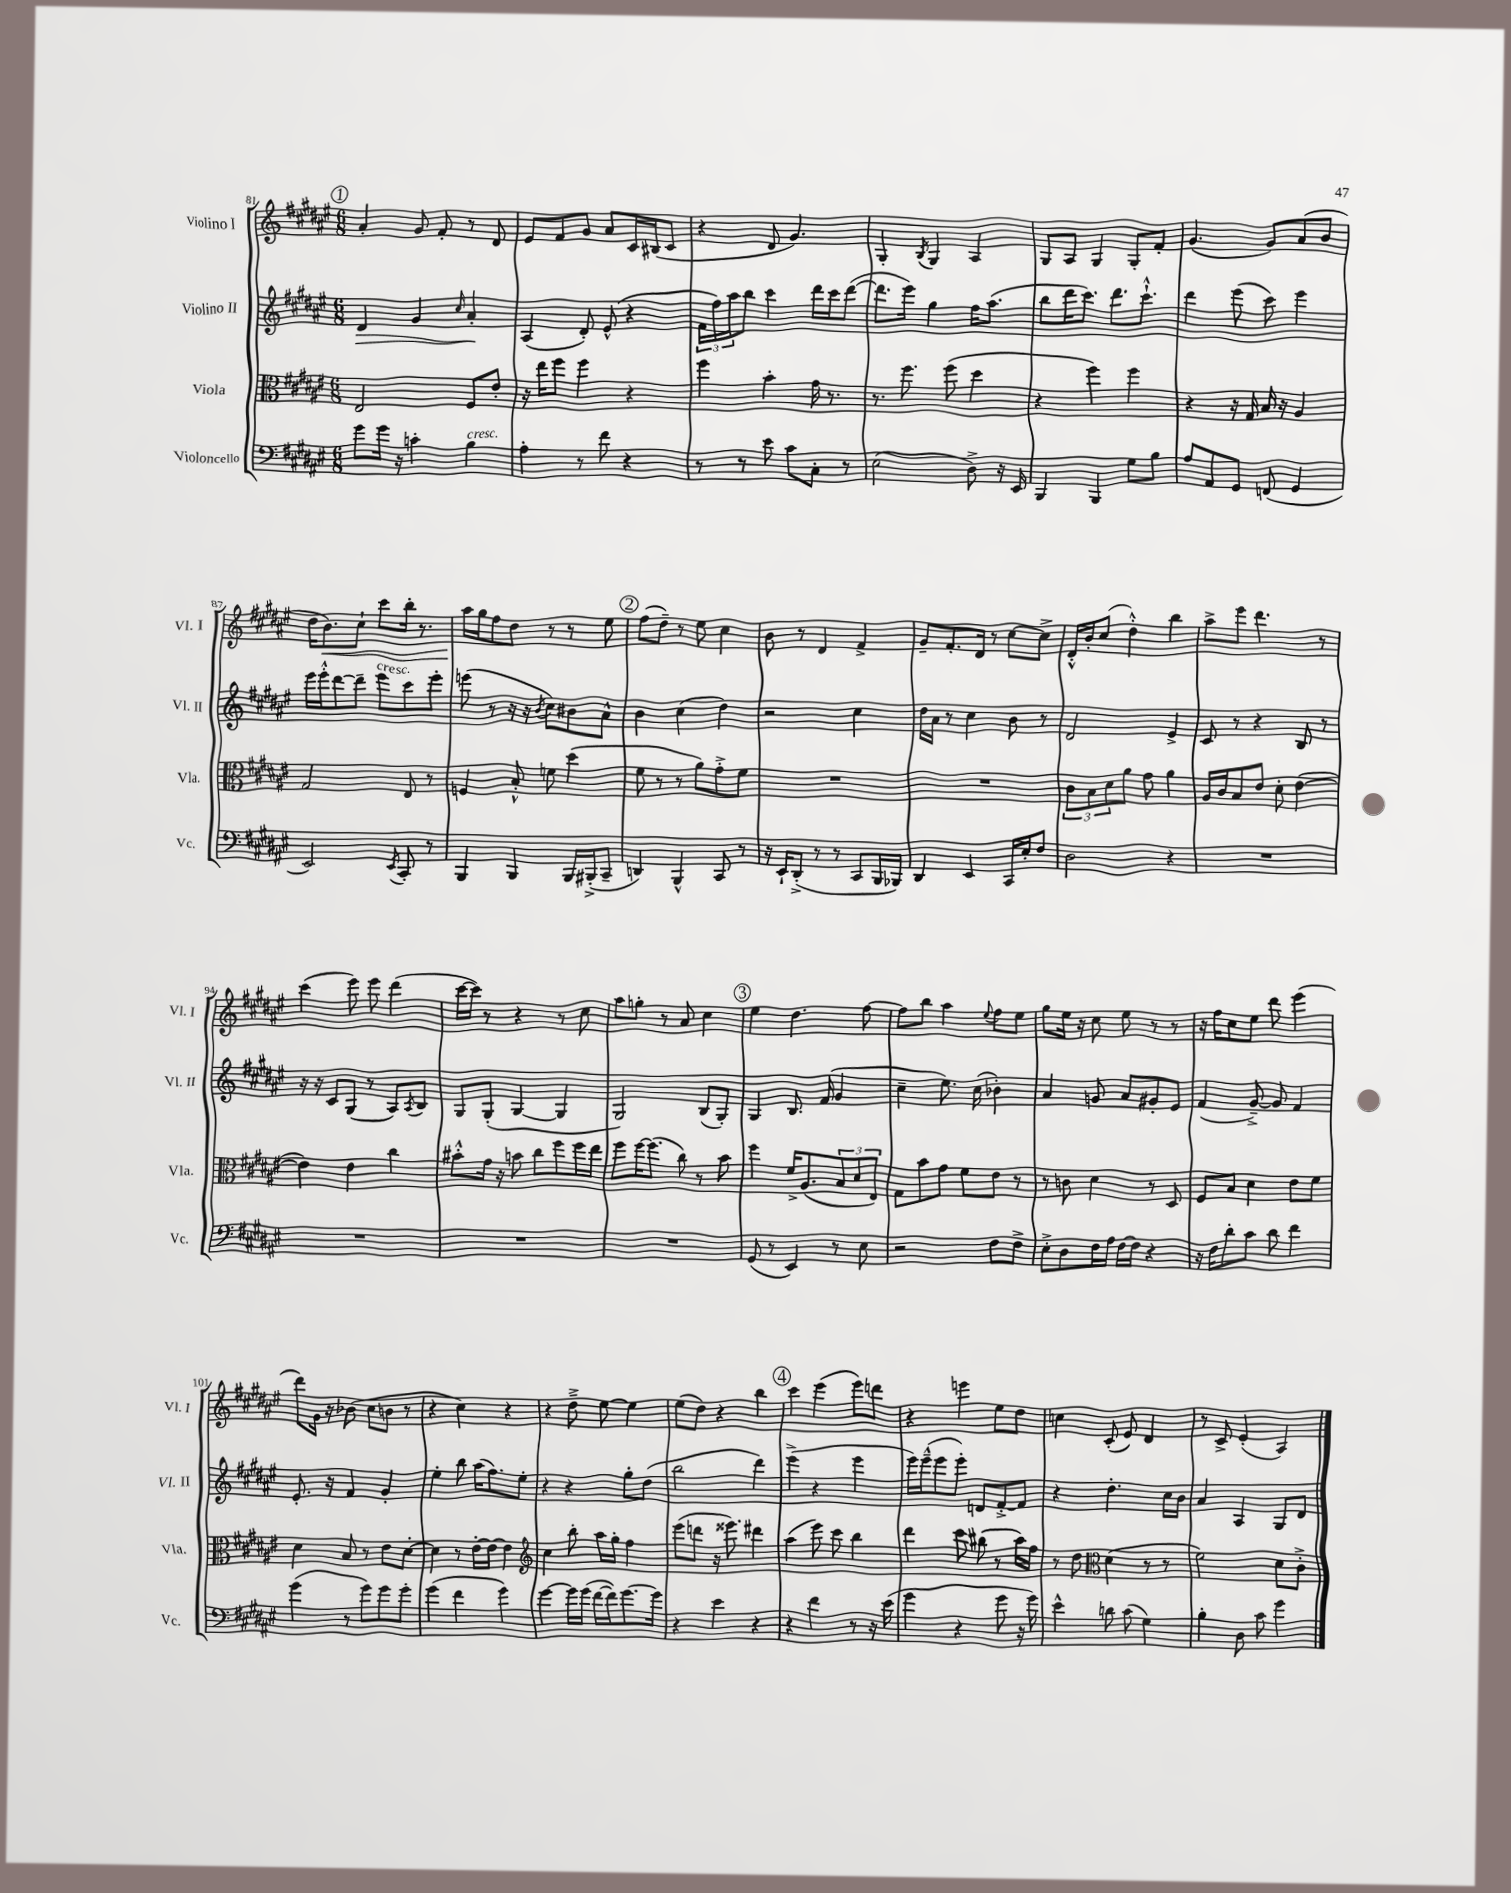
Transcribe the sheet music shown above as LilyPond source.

<<
\new StaffGroup <<
\new Staff = "s0" \with { instrumentName = "Violino I" shortInstrumentName = "Vl. I" } {
    \clef treble \key fis \major \numericTimeSignature \time 6/8
    \mark \markup { \circle "1" } ais'4-. gis'8 fis'8-. r8 dis'8 |
    eis'8 fis'8 gis'8 ais'8 cis'16 bis16( cis'8 |
    r4 dis'8 gis'4.) |
    gis4-. \acciaccatura { b8 } gis4 ais4 |
    gis8 ais8 gis4 gis8-. fis'8-. |
    gis'4.( gis'8) ais'8( b'8 |
    dis''16 b'8.\<) cis''8-! cis'''8 b''16-. r8. |
    ais''16\! gis''16 fis''8 dis''8 r8 r8 eis''8 |
    \mark \markup { \circle "2" } fis''8( dis''8--) r8 eis''8 cis''4 |
    b'8 r8 dis'4 fis'4-> |
    gis'8-- fis'8.-. dis'16 r8 cis''8~ cis''8-> |
    dis'16-.-^ b'16-. cis''8( dis''4-.-^) b''4 |
    ais''8-> eis'''8 dis'''4. r8 |
    cis'''4( eis'''8) eis'''8 dis'''4( |
    cis'''16~ cis'''16) r8 r4 r8 cis''8 |
    ais''8 g''8-. r8 ais'8 cis''4 |
    \mark \markup { \circle "3" } eis''4 dis''4. fis''8~ |
    fis''8 b''8 ais''4 \appoggiatura { eis''8 } fis''8 eis''8 |
    gis''8 eis''16 r16 cis''8 eis''8 r8 r8 |
    r16 fis''16 cis''8 eis''8 dis'''8 eis'''4( |
    dis'''8) gis'16 r16 bes'8( cis''8 b'8 r8 |
    r4 cis''4) r4 |
    r4 dis''8---> eis''8~ eis''4 |
    eis''8( dis''8) r4 b''4 |
    \mark \markup { \circle "4" } cis'''4 eis'''4( eis'''8) d'''8 |
    r4 e'''4 eis''8 dis''8 |
    c''4 cis'8-.( eis'8) dis'4 |
    r8 cis'8-> eis'4-.( ais4) \bar "|." |
}
\new Staff = "s1" \with { instrumentName = "Violino II" shortInstrumentName = "Vl. II" } {
    \clef treble \key fis \major \numericTimeSignature \time 6/8
    \mark \markup { \circle "1" } dis'4\> gis'4 \grace { cis''16 } ais'4-.\! |
    ais4( dis'8-.) eis'8-^( r4 |
    \tuplet 3/2 { fis'16 fis''16) ais''16 } b''8 cis'''4 dis'''16 cis'''16 dis'''8~( |
    dis'''8. eis'''16) gis''4 fis''16 ais''8.( |
    b''8 dis'''16 cis'''8.) dis'''8. cis'''8.-!-^ |
    dis'''4 eis'''8( cis'''8) eis'''4 |
    eis'''16 eis'''16-.-^ dis'''8~ dis'''8-- eis'''8^\markup { \italic "cresc." } cis'''8 eis'''8-. |
    e'''8( r8 r16 r16 \acciaccatura { b'8 } cis''8) bis'8 ais'8-^ |
    \mark \markup { \circle "2" } b'4 cis''4( dis''4) |
    r2 cis''4 |
    dis''16 ais'16 r8 cis''4 b'8 r8 |
    dis'2 eis'4-> |
    cis'8 r8 r4 b8 r8 |
    r16 r16 cis'8 gis8( r8 ais8) \acciaccatura { ais8 } b8 |
    gis8 gis8-.( gis4~ gis4 |
    gis2) b8( gis8-.) |
    \mark \markup { \circle "3" } gis4 b8. fis'16( gis'4 |
    cis''4-- eis''8.) cis''16( bes'4-.) |
    ais'4 g'8 ais'8 gis'8-. eis'8 |
    fis'4( gis'8~--->) gis'8 fis'4 |
    eis'8.-. r16 fis'4 gis'4-. |
    eis''4-. b''8 ais''16( fis''8.) eis''8-. |
    r4 r4 gis''8-. dis''8( |
    b''2 dis'''4) |
    \mark \markup { \circle "4" } eis'''4->( r4 eis'''4 |
    eis'''16) eis'''16---^( eis'''8 eis'''8-.) d'8 fis'8~-.-> fis'8 |
    r4 dis''4.-. cis''16 b'16 |
    ais'4 ais4 gis8 dis'8 \bar "|." |
}
\new Staff = "s2" \with { instrumentName = "Viola" shortInstrumentName = "Vla." } {
    \clef alto \key fis \major \numericTimeSignature \time 6/8
    \mark \markup { \circle "1" } eis2 fis8 eis'8-. |
    r16 eis''16 fis''8 fis''4 r4 |
    fis''4 b'4-. gis'16 r8. |
    r8. fis''8. fis''8( dis''4 |
    r4 fis''4) fis''4 |
    r4 r16 gis16 b16 r16 ais4 |
    gis2 eis8 r8 |
    f4 b8-.-^ f'8 dis''4( |
    \mark \markup { \circle "2" } fis'8 r8 r8 ais'8) gis'8-.-> fis'8 |
    R2. |
    R2. |
    \tuplet 3/2 { cis'8 b8 dis'8 } ais'8 gis'8 ais'4 |
    ais16 cis'16 b8 eis'8 dis'8-. eis'4~( |
    eis'4) eis'4 cis''4 |
    bis'8-.-^ gis'16 r16 b'8 cis''8 fis''8 fis''16 eis''16 |
    fis''8 fis''16~ fis''8.( cis''8) r8 b'8 |
    \mark \markup { \circle "3" } fis''4 fis'16-> ais8.( \tuplet 3/2 { b8 dis'8 eis8) } |
    gis8 b'8 gis'8 fis'8 eis'8 r8 |
    r8 c'8 dis'4 r8 dis8 |
    fis8 b8 dis'4 eis'8 fis'8 |
    dis'4 b8 r8 eis'8 dis'8~-. |
    dis'4 r8 eis'16~-. eis'16~ eis'4 |
    \clef treble cis''4 b''8-. ais''16 gis''16-. fis''4 |
    eis'''8( d'''8 r16 eisis'''8.) dis'''4 |
    \mark \markup { \circle "4" } ais''4( eis'''8) cis'''8 b''4 |
    dis'''4 cis'''8 bis''8( r8 ais''16) fis''16 |
    r8 dis''8 \clef alto dis'4( r8 r8 |
    fis'2) dis'8 cis'8-.-> \bar "|." |
}
\new Staff = "s3" \with { instrumentName = "Violoncello" shortInstrumentName = "Vc." } {
    \clef bass \key fis \major \numericTimeSignature \time 6/8
    \mark \markup { \circle "1" } gis'8 gis'16 r16 c'4-. b4^\markup { \italic "cresc." } |
    ais4-. r8 fis'8 r4 |
    r8 r8 eis'8 cis'8 cis8-. r8 |
    eis2( dis8->) r16 eis,16 |
    b,,4 b,,4 gis8 b8 |
    ais8 ais,8 gis,8 f,8( gis,4 |
    eis,2) \acciaccatura { eis,8 } cis,8-. r8 |
    b,,4 b,,4 b,,16 bis,,16-.->( cis,8-- |
    \mark \markup { \circle "2" } d,4) b,,4-^ cis,8 r8 |
    r16 eis,16-! dis,8-.->( r8 r8 cis,8 b,,16 bes,,16) |
    dis,4 eis,4 cis,16 eis16-. fis8 |
    dis2 r4 |
    R2. |
    R2. |
    R2. |
    R2. |
    \mark \markup { \circle "3" } gis,8( r8 eis,4) r8 eis8 |
    r2 fis8 fis8-> |
    eis8-.-> dis8 fis16 ais16 fis16~ fis16 r4 |
    r16 fis16 dis'8-. cis'8 dis'8 fis'4 |
    gis'4( r8 gis'8) gis'8 gis'8-. |
    gis'4( fis'4 gis'4) |
    gis'4~ gis'16 gis'16( fis'16~ fis'16) gis'8.~ gis'16 |
    r4 eis'4 r4 |
    \mark \markup { \circle "4" } r4 fis'4 r8 r16 eis'16( |
    gis'4 r4 gis'8 r16 gis'16) |
    eis'4-^ d'8 cis'8( gis4) |
    b4-. dis8 cis'8 gis'4 \bar "|." |
}
>>
>>
\layout { \context { \Score currentBarNumber = #81 } }
